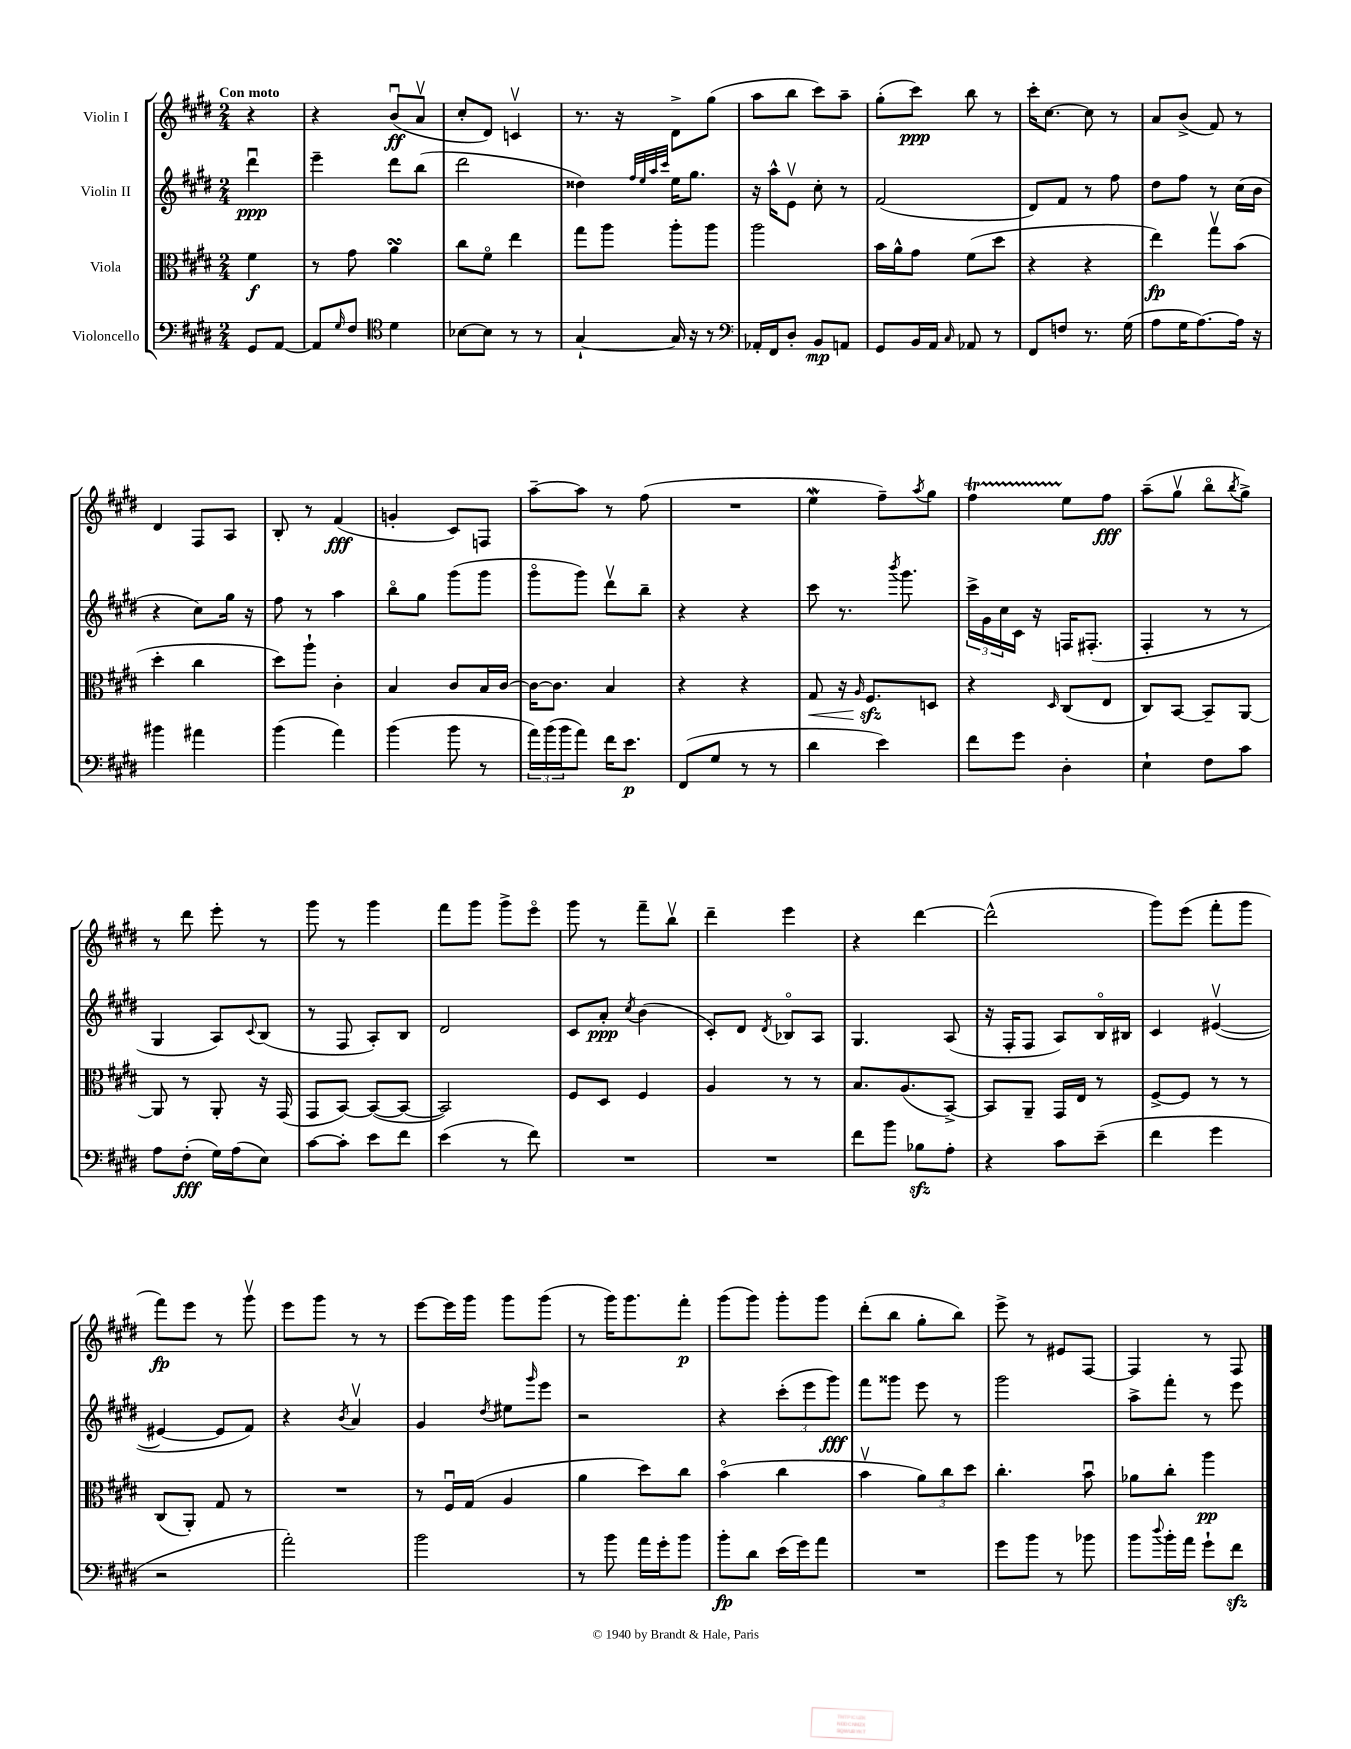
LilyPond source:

<<
\new StaffGroup <<
\new Staff = "s0" \with { instrumentName = "Violin I" } {
    \clef treble \key e \major \numericTimeSignature \time 2/4 \partial 4 \tempo "Con moto"
    r4 |
    r4 b'8\downbow\ff( a'8\upbow |
    cis''8-. dis'8) c'4\upbow |
    r8. r16 dis'8-> gis''8( |
    a''8 b''8 cis'''8) a''8-- |
    gis''8-.( cis'''8\ppp) b''8 r8 |
    cis'''16-. cis''8.~ cis''8 r8 |
    a'8 b'8->( fis'8) r8 |
    dis'4 fis8 a8 |
    b8-. r8 fis'4\fff( |
    g'4-. cis'8) f8 |
    a''8~-- a''8 r8 fis''8( |
    R2 |
    e''4\mordent fis''8--) \acciaccatura { a''8 } gis''8 |
    fis''4\startTrillSpan e''8\stopTrillSpan fis''8\fff |
    a''8--( gis''8\upbow b''8\flageolet \acciaccatura { b''8 } gis''8->) |
    r8 dis'''8 e'''8-. r8 |
    gis'''8 r8 gis'''4 |
    fis'''8 gis'''8 gis'''8-> e'''8\flageolet |
    gis'''8 r8 fis'''8-- b''8\upbow |
    dis'''4-- e'''4 |
    r4 dis'''4~ |
    dis'''2-^( |
    gis'''8) e'''8( fis'''8-. gis'''8 |
    fis'''8\fp) e'''8 r8 gis'''8\upbow |
    e'''8 gis'''8 r8 r8 |
    e'''8~ e'''16 gis'''16 gis'''8 gis'''8( |
    r8 gis'''16) gis'''8. fis'''8-.\p |
    gis'''8( gis'''8) gis'''8-. gis'''8 |
    dis'''8-.( b''8 gis''8-. b''8) |
    e'''8-> r8 eis'8 fis8~ |
    fis4 r8 fis8 \bar "|." |
}
\new Staff = "s1" \with { instrumentName = "Violin II" } {
    \clef treble \key e \major \numericTimeSignature \time 2/4 \partial 4
    dis'''4\downbow\ppp |
    e'''4-- dis'''8 b''8( |
    dis'''2 |
    disis''4) \grace { fis''32 e''32 a''32 cis'''32 } e''16 gis''8. |
    r16 a''16-^ e'8\upbow cis''8-. r8 |
    fis'2( |
    dis'8) fis'8 r8 fis''8 |
    dis''8 fis''8 r8 cis''16( b'16 |
    r4 cis''8) gis''16 r16 |
    fis''8 r8 a''4 |
    b''8\flageolet gis''8 gis'''8( gis'''8 |
    gis'''8\flageolet gis'''8) dis'''8\upbow b''8-- |
    r4 r4 |
    cis'''8 r8. \acciaccatura { b'''8 } gis'''8. |
    \tuplet 3/2 { cis'''16-> gis'16 cis''16 } cis'16 r16 f16 fis8.-.( |
    fis4-. r8 r8 |
    gis4 a8) \appoggiatura { cis'8 } b8( |
    r8 fis8 a8-.) b8 |
    dis'2 |
    cis'8 a'8-.\ppp \acciaccatura { cis''8 } b'4( |
    cis'8-.) dis'8 \acciaccatura { dis'8 } bes8\flageolet a8 |
    gis4. a8( |
    r16 fis16-. fis8 a8) b16\flageolet bis16 |
    cis'4 eis'4~\upbow( |
    eis'4~ eis'8 fis'8) |
    r4 \acciaccatura { b'8 } a'4\upbow |
    gis'4 \acciaccatura { dis''8 } eis''8 \grace { gis'''16 } e'''8 |
    r2 |
    r4 \tuplet 3/2 { cis'''8-.( e'''8 gis'''8\fff) } |
    fis'''8 gisis'''8 e'''8 r8 |
    gis'''2 |
    a''8-> fis'''8-. r8 e'''8 \bar "|." |
}
\new Staff = "s2" \with { instrumentName = "Viola" } {
    \clef alto \key e \major \numericTimeSignature \time 2/4 \partial 4
    fis'4\f |
    r8 gis'8 a'4\turn |
    cis''8 fis'8\flageolet e''4 |
    gis''8 a''8 a''8-. a''8 |
    a''2 |
    b'16 a'16-^ gis'8 fis'8( dis''8 |
    r4 r4 |
    e''4\fp) gis''8\upbow b'8( |
    dis''4-. cis''4 |
    dis''8) a''8-! cis'4-. |
    b4 cis'8 b16 cis'16~ |
    cis'16~ cis'8. b4 |
    r4 r4 |
    gis8\< r16 \grace { a16 } fis8.\sfz\! d8 |
    r4 \grace { dis16 } cis8( e8 |
    cis8) b,8~ b,8-- a,8~ |
    a,8 r8 a,8-. r16 gis,16( |
    gis,8 b,8~) b,8~( b,8~ |
    b,2) |
    fis8 dis8 fis4 |
    a4 r8 r8 |
    b8. a8.( b,8~->) |
    b,8 a,8-- gis,16 e16 r8 |
    fis8~-> fis8 r8 r8 |
    cis8( a,8-.) gis8 r8 |
    R2 |
    r8 fis16\downbow gis16( a4 |
    a'4 dis''8) cis''8 |
    b'4\flageolet( cis''4 |
    b'4\upbow \tuplet 3/2 { a'8) cis''8 dis''8 } |
    cis''4.-. b'8\downbow |
    aes'8 cis''8-. a''4\pp \bar "|." |
}
\new Staff = "s3" \with { instrumentName = "Violoncello" } {
    \clef bass \key e \major \numericTimeSignature \time 2/4 \partial 4
    gis,8 a,8~ |
    a,8 \grace { gis16 } fis8 \clef tenor dis'4 |
    bes8~ bes8 r8 r8 |
    gis4~-! gis16 r16 r8 |
    \clef bass aes,16-. fis,16 dis8-. b,8\mp a,8 |
    gis,8 b,16 a,16 \grace { cis16 } aes,8 r8 |
    fis,8 f8 r8. gis16( |
    a8 gis16 a8.~) a16 r16 |
    bis'4 ais'4 |
    b'4( a'4) |
    b'4( b'8 r8 |
    \tuplet 3/2 { a'16) b'16( b'16 } a'8) fis'16 e'8.\p |
    fis,8( gis8 r8 r8 |
    dis'4 e'4) |
    fis'8 gis'8 dis4-. |
    e4-! fis8 cis'8 |
    a8 fis8-.\fff( gis16) a16( e8) |
    cis'8~ cis'8-. e'8 fis'8 |
    e'4( r8 fis'8) |
    R2 |
    R2 |
    fis'8 b'8 bes8\sfz a8-. |
    r4 cis'8 e'8--( |
    fis'4 gis'4 |
    r2 |
    a'2-.) |
    b'2 |
    r8 b'8 a'16 gis'16-. b'8 |
    b'8-.\fp dis'8 e'16( gis'16) a'8 |
    R2 |
    gis'8 b'8 r8 bes'8 |
    b'8 \appoggiatura { dis''8 } b'16-. a'16 gis'8-! fis'8\sfz \bar "|." |
}
>>
>>
\layout { \context { \Score \remove "Bar_number_engraver" } }
